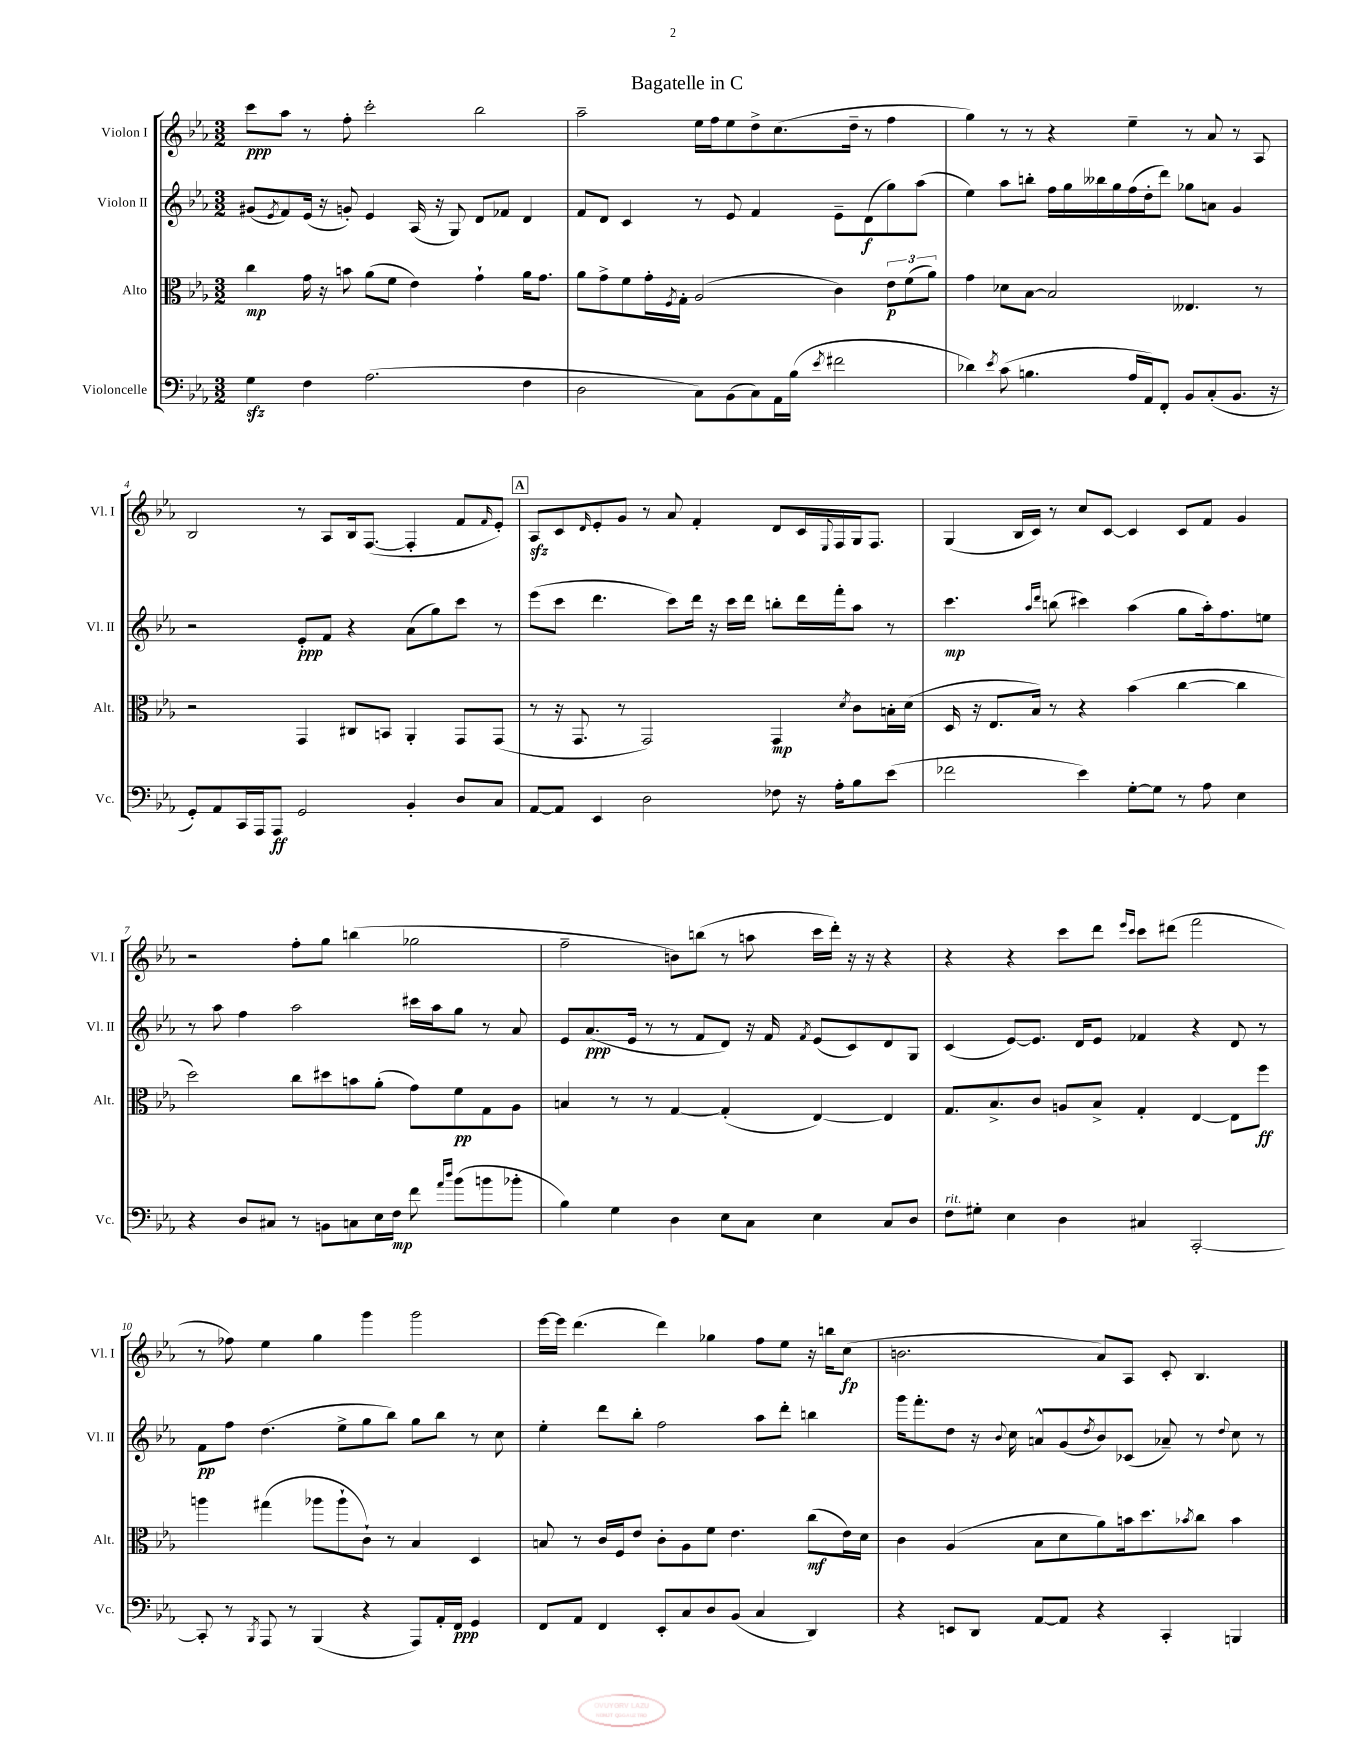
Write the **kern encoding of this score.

**kern	**kern	**kern	**kern
*staff4	*staff3	*staff2	*staff1
*clefF4	*clefC3	*clefG2	*clefG2
*k[b-e-a-]	*k[b-e-a-]	*k[b-e-a-]	*k[b-e-a-]
*M3/2	*M3/2	*M3/2	*M3/2
4G	4cc	(8g#	8ccc
.	.	8qe-	.
.	.	8f)	8aa-
4F	16g	(16e-	8r
.	16r	16r	.
.	8b	8g')	8ff'
(2.A-	(8a-	4e-	2ccc'
.	8f	.	.
.	4e-)	(16A-	.
.	.	16r	.
.	.	8G)	.
.	4g`	8d	2bb-
.	.	8f-	.
4F	16a-	4d	.
.	8.g	.	.
=	=	=	=
2D	8a-	8f	2aa-~
.	8g^	8d	.
.	8f	4c	.
.	16g'	.	.
.	8qF	.	.
.	16G'	.	.
8C)	(2A-	8r	16ee-
.	.	.	16ff
(8BB-	.	8e-	8ee-
8C)	.	4f	8dd^
16AA-	.	.	(8.cc
(16B-	.	.	.
8qe-	.	.	.
2f#	4c)	8e-~	.
.	.	.	16dd~
.	.	(8d	8r
.	12e-	8gg)	4ff
.	(12f	.	.
.	.	(8aa-	.
.	12a-)	.	.
=	=	=	=
4d-)	4g	4ee-)	4gg)
8qe-	.	.	.
(8c	8d-	8aa-	8r
4.B	[8B-	8bb'	8r
.	2B-]	16ff	4r
.	.	16gg	.
.	.	16bb--	.
.	.	16gg	.
16A-	.	(16ff	4ee-~
16AA-)	.	16dd'	.
8FF'	.	8ddd)	.
8BB-	4.E--	8gg-	8r
(8C'	.	8a	8a-
8.BB-	.	4g	8r
.	8r	.	8A-
16r	.	.	.
=	=	=	=
8GG')	2r	2r	2B-
8AA-	.	.	.
16CC	.	.	.
16AAA-	.	.	.
8AAA-	.	.	.
2GG	4GG	8e-'	8r
.	.	8f	8A-
.	8C#	4r	16B-
.	.	.	([8.F
.	8BB	.	.
4BB-'	4AA-'	(8a-	4F']
.	.	8gg)	.
8D	8GG	8ccc	8f
.	.	.	16qqf
8C	(8GG	8r	8e-')
=	=	=	=
[8AA-	8r	(8eee-	8A-
8AA-]	16r	8ccc	8c
.	8.GG	.	.
.	.	.	16qqd
4EE-	.	4.ddd	8e-'
.	8r	.	8g
2D	2GG)	.	8r
.	.	8ccc)	8a-
.	.	16ddd	4f'
.	.	16r	.
.	.	16ccc	.
.	.	16ddd	.
8F-	4GG	8bb'	8d
16r	.	16ddd	16c
.	.	.	8qqE-
16A-'	.	16fff'	16F
.	8qd	.	.
8B-	8c	8aa-	16G
.	.	.	8.F
(8e-	16B'	8r	.
.	(16d	.	.
=	=	=	=
2f-	16D	4.ccc	(4G
.	16r	.	.
.	8.E-	.	.
.	.	.	16B-
.	16B-)	.	16c)
.	.	16qqaa-	.
.	.	16qqddd	.
.	8r	(8bb	8r
4e-)	4r	4ccc#)	8cc
.	.	.	[8c
[8G'	(4b-	(4aa-	4c]
8G]	.	.	.
8r	[4cc	8gg	8c
8A-	.	16aa-')	8f
.	.	8.ff	.
4E-	4cc]	.	4g
.	.	8ee	.
=	=	=	=
4r	2dd)	8r	2r
.	.	8aa-	.
8D	.	4ff	.
8C#	.	.	.
8r	8cc	2aa-	8ff'
8BB	8dd#	.	8gg
8C	8b	.	(4bb
16E-	(8a-'	.	.
16F	.	.	.
8f	8g)	16ccc#	2gg-
.	.	16aa-	.
16qqa-	.	.	.
16qqdd	.	.	.
(8b-	8f	8gg	.
8b	8G	8r	.
8b-'	8A-	8a-	.
=	=	=	=
4B-)	4B	8e-	2ff~
.	.	(8.a-	.
4G	8r	.	.
.	.	16e-	.
.	8r	8r	.
4D	[4G	8r	8b)
.	.	8f	(8bb
8E-	(4G']	8d)	8r
8C	.	16r	8aa
.	.	16f	.
.	.	8qf	.
4E-	[4E-)	(8e-	16ccc
.	.	.	16ddd')
.	.	8c)	16r
.	.	.	16r
8C	4E-]	8d	4r
8D	.	8G	.
=	=	=	=
8F	8.G	(4c	4r
8G#'	.	.	.
.	8.B-^	.	.
4E-	.	[8e-)	4r
.	8c	8.e-]	.
4D	8A	.	8ccc
.	.	16d	.
.	8B-^	8e-	8ddd
.	.	.	16qqeee-
.	.	.	16qqccc
4C#	4G'	4f-	8ccc
.	.	.	(8ddd#
[2CC'	[4E-	4r	2fff
.	8E-]	8d	.
.	8ff	8r	.
=	=	=	=
8CC']	4aa	8f	8r
8r	.	8ff	8ff-)
8qBBB-	.	.	.
8AAA-	(4gg#	(4.dd	4ee-
8r	.	.	.
(4BBB-	8aa-	.	4gg
.	8aa-`	8ee-^	.
4r	8c`)	8gg	4ggg
.	8r	8bb-)	.
8AAA-)	4B-	8gg	2ggg
16AA-'	.	8bb-	.
16FF	.	.	.
4GG	4D	8r	.
.	.	8cc	.
=	=	=	=
8FF	8B	4ee-'	[16eee-
.	.	.	16eee-]
8AA-	8r	.	(4.ddd
4FF	16c	8ddd	.
.	16F	.	.
.	8e-	8bb-'	.
8EE-'	8c'	2ff	4ddd)
8C	8A-	.	.
8D	8f	.	4gg-
(8BB-	4.e-	.	.
4C	.	8aa-	8ff
.	.	8ddd'	8ee-
4DD)	(8cc	4bb	16r
.	.	.	16bb
.	16e-)	.	(8cc
.	16d	.	.
=	=	=	=
4r	4c	16ggg	2.b
.	.	8.fff'	.
8EE	(4A-	8dd	.
8DD	.	16r	.
.	.	8qqb-	.
.	.	16cc	.
[8AA-	8B-	8a^^	.
8AA-]	8d	(8g	.
.	.	8qdd	.
4r	8a-)	8b-)	8a-)
.	16b	(8c-	8A-
.	8.dd	.	.
4CC'	.	8a-~)	8c'
.	8qb-	.	.
.	8cc	8r	4.B-
.	.	8qqdd	.
4BBB	4b-	8cc	.
.	.	8r	.
==	==	==	==
*-	*-	*-	*-
